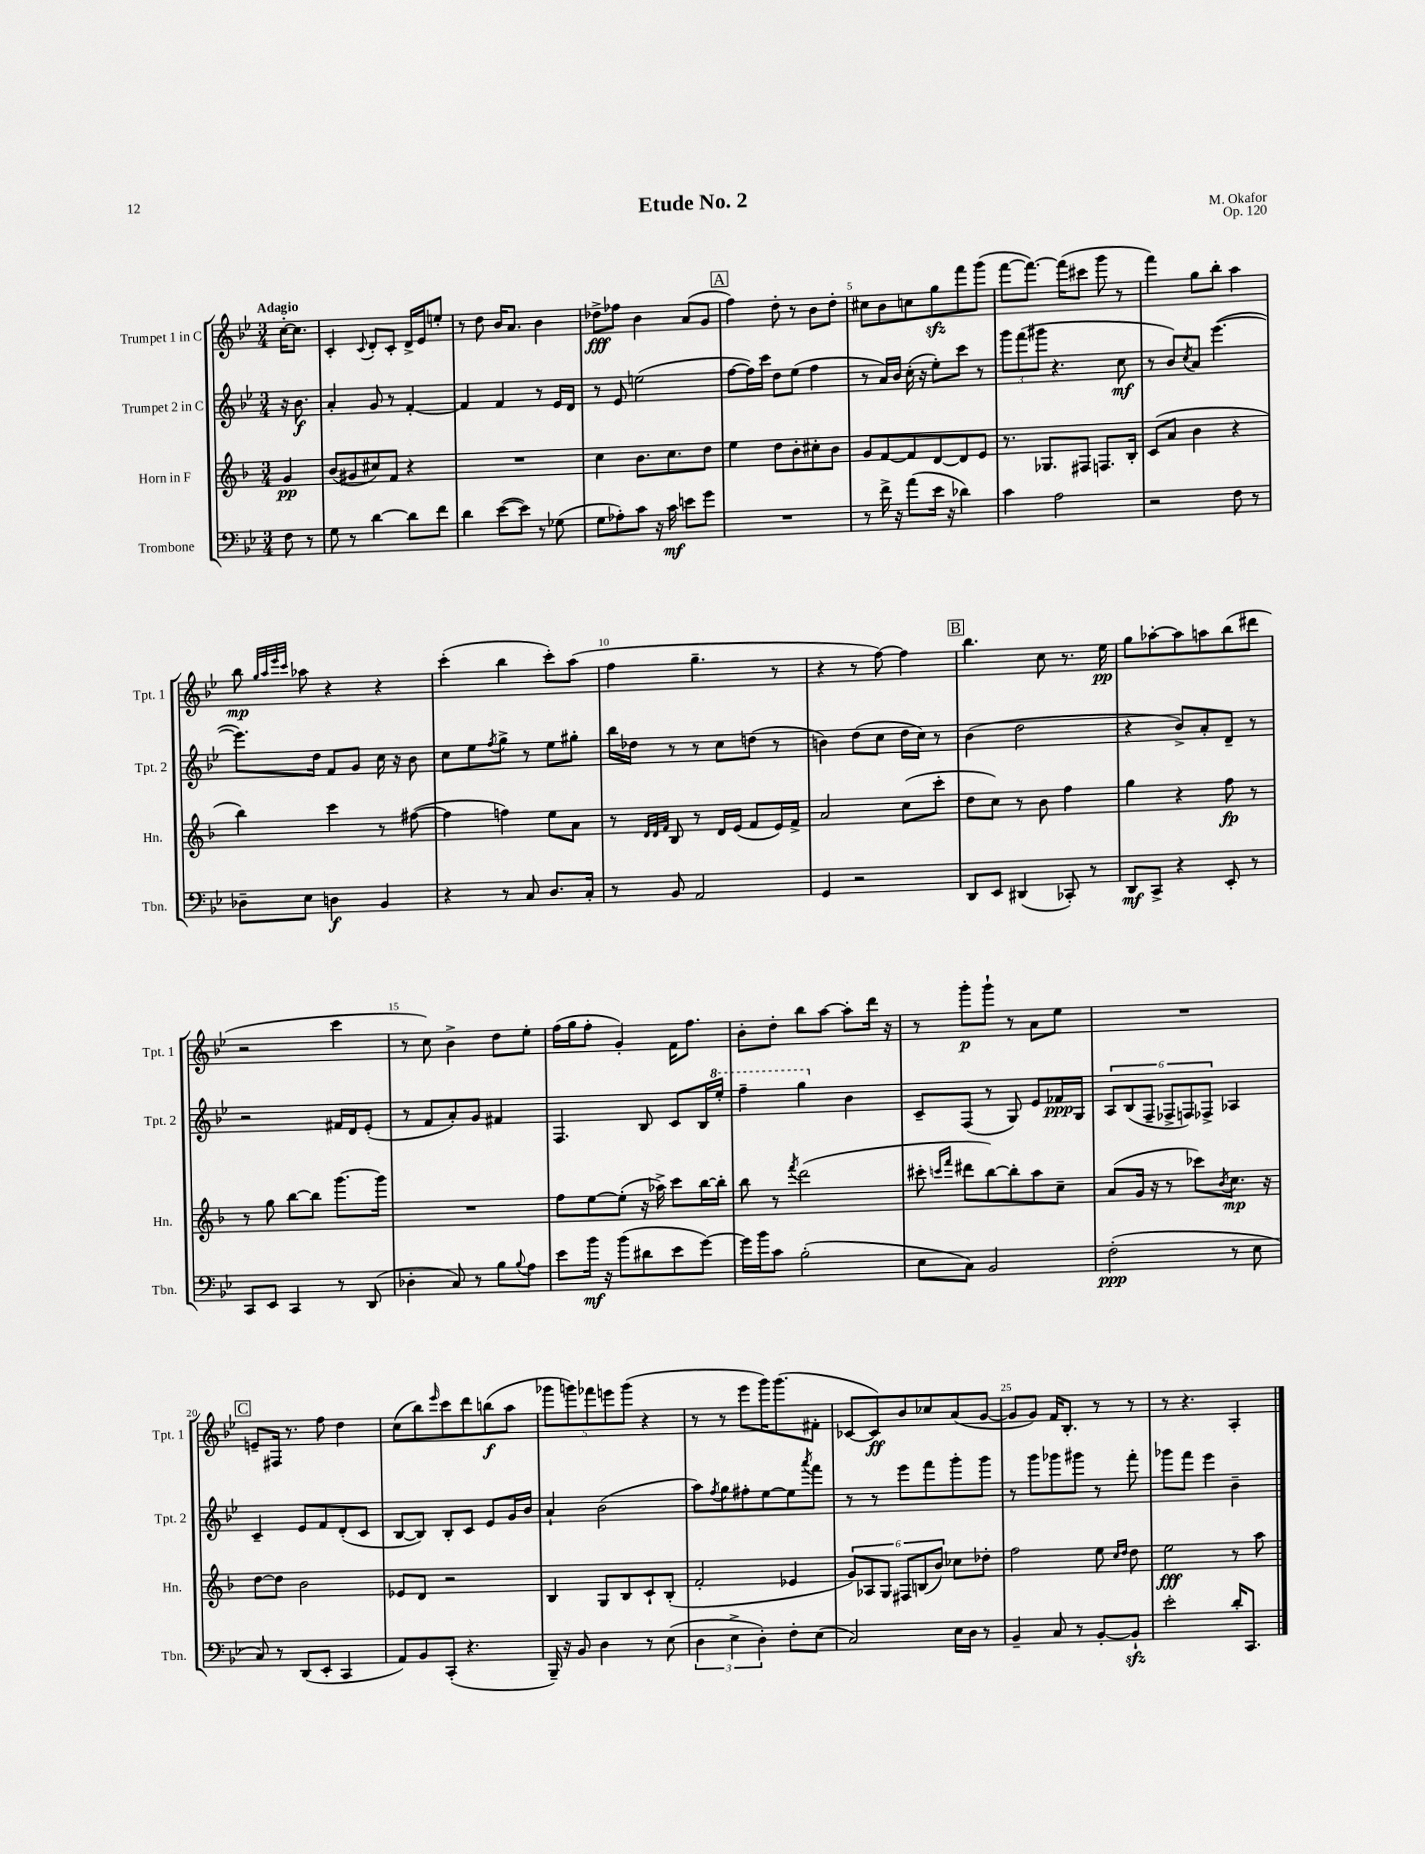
\header { title = "Etude No. 2" composer = "M. Okafor" opus = "Op. 120" }
<<
\new StaffGroup <<
\new Staff = "s0" \with { instrumentName = "Trumpet 1 in C" shortInstrumentName = "Tpt. 1" } {
    \clef treble \key bes \major \numericTimeSignature \time 3/4 \partial 4 \tempo "Adagio"
    c''16~-. c''8. |
    c'4-. \appoggiatura { c'8 } d'8-. c'8-. d'16-> ees'16 e''8-. |
    r8 d''8 bes'16 a'8. bes'4 |
    des''8->\fff fes''8 bes'4 a'8( g'8 |
    \mark \markup { \box "A" } f''4) d''8-. r8 bes'8 d''8-. |
    cis''8 bes'8 c''8 g''8\sfz f'''8 g'''8( |
    f'''8~ f'''8.~) f'''16( cis'''8 g'''8 r8 |
    f'''4) g''8 bes''8-. a''4 |
    bes''8\mp \grace { g''32 a''32 ees'''32 c'''32 } aes''8 r4 r4 |
    c'''4-.( bes''4 c'''8-.) a''8( |
    f''4 g''4.-- r8 |
    r4 r8 f''8~) f''4 |
    \mark \markup { \box "B" } bes''4. c''8 r8. ees''16\pp |
    g''8 aes''8~-. aes''8 a''8 bes''8( dis'''8 |
    r2 c'''4 |
    r8 c''8) bes'4-> d''8 ees''8-. |
    f''16( g''16 f''8-. g'4-.) f'16 f''8. |
    bes'8-. d''8-. bes''8 a''8~ a''8-. d'''16 r16 |
    r8 g'''8-.\p g'''8-! r8 a'8 ees''8 |
    R2. |
    \mark \markup { \box "C" } e'8-- fis16 r8. f''8 d''4 |
    c''8( bes''8) \grace { ees'''16 } c'''8 d'''8 b''8\f( a''8 |
    \tuplet 5/4 { ges'''8 g'''8) fes'''8 e'''8 g'''8( } r4 |
    r8 r8 ees'''8 g'''16) g'''8.( fis'8-. |
    ces'8~ ces'8\ff) bes'8 ces''8 a'8( g'8~ |
    g'8 g'8) f'16 bes8.-. r8 r8 |
    r8 r4. a4-. \bar "|." |
}
\new Staff = "s1" \with { instrumentName = "Trumpet 2 in C" shortInstrumentName = "Tpt. 2" } {
    \clef treble \key bes \major \numericTimeSignature \time 3/4 \partial 4
    r16 bes'8.\f |
    a'4-. g'8 r8 f'4~-. |
    f'4 f'4 r8 ees'16 d'16 |
    r8 ees'8 e''2( |
    \mark \markup { \box "A" } f''8~ f''16) c'''16 d''8 ees''8( f''4 |
    r8 a'16) bes'16 c''16-.( r16 ees''8-.) c'''8 r8 |
    \tuplet 3/2 { g'''8 f'''8( gis'''8 } r4. c''8\mf |
    r8 bes'8) \acciaccatura { c''8 } a'8 ees'''4.~( |
    ees'''8.) d''16 f'8 g'8 c''16 r16 bes'8 |
    c''8 ees''8 \acciaccatura { f''8 } g''8-> r8 ees''8 gis''8-. |
    bes''16 des''16 r8 r8 c''8 d''8( r8 |
    b'4) d''8( c''8 d''16 c''16) r8 |
    \mark \markup { \box "B" } bes'4( d''2 |
    r4 bes'8->) a'8-. d'8-- r8 |
    r2 fis'16 d'16 ees'8-.( |
    r8 f'8 a'8-.) g'8 fis'4 |
    f4. bes8 c'8 bes16 \ottava #1 ees'''16-. |
    f'''4-- g'''4 \ottava #0 bes'4 |
    c'8-- f8( r8 g8) ees'8 fes'16\ppp g16 |
    \tuplet 6/4 { a8 bes8( f8-- fes8-> f8) fes8-> } aes4 |
    \mark \markup { \box "C" } c'4-- ees'8 f'8 d'8-.( c'8 |
    bes8~ bes8) bes8-. c'8 ees'8 g'16 bes'16 |
    a'4-! bes'2( |
    a''8) \acciaccatura { f''8 } g''8 fis''8-. ees''8~ ees''8 \acciaccatura { a'''8 } f'''8 |
    r8 r8 ees'''8 f'''8 g'''8-. g'''8 |
    r8 g'''8 ges'''8 gis'''8 r8 f'''8-. |
    ges'''8 f'''8 ees'''4 bes'4-- \bar "|." |
}
\new Staff = "s2" \with { instrumentName = "Horn in F" shortInstrumentName = "Hn." } {
    \clef treble \key f \major \numericTimeSignature \time 3/4 \partial 4
    g'4\pp |
    bes'8( gis'8 cis''8) f'8 r4 |
    R2. |
    c''4 bes'8. c''8. d''8 |
    \mark \markup { \box "A" } e''4 d''8 bes'8-. cis''8-. bes'8 |
    g'8 f'8~ f'8 d'8~ d'8 e'8 |
    r8. ges8. fis8 f8. bes16-. |
    c'8( a'8 bes'4 r4 |
    bes''4) c'''4 r8 fis''8~( |
    fis''4 f''4) e''8 a'8 |
    r8 \grace { d'32 d'32 f'32 } bes8 r8 d'16 e'16( f'8 e'16) f'16-> |
    a'2 c''8( c'''8-. |
    \mark \markup { \box "B" } d''8 c''8) r8 bes'8 f''4 |
    g''4 r4 f''8\fp r8 |
    r8 g''8 bes''8~ bes''8 g'''8.~ g'''16 |
    R2. |
    f''8 e''8~ e''8-.( r16 aes''16->) c'''8 bes''16~ bes''16-. |
    bes''8 r8 \acciaccatura { f'''8 } d'''2( |
    cis'''8-. \grace { c'''16 f'''16 } dis'''8 bes''8~) bes''8-. a''8 c''8-- |
    a'8( g'16 r16 r8 ces'''8) \acciaccatura { bes'8 } c''8.\mp r16 |
    \mark \markup { \box "C" } d''8~ d''8 bes'2 |
    ees'8 d'8 r2 |
    bes4 g8 bes8 c'8-! bes8-.( |
    f'2-. ees'4 |
    \tuplet 6/4 { g'8) aes8 g8 fis8 b8( bes'8) } ces''8 des''8-. |
    f''2 e''8 \grace { c''16 d''16 } d''8 |
    e''2\fff r8 a''8 \bar "|." |
}
\new Staff = "s3" \with { instrumentName = "Trombone" shortInstrumentName = "Tbn." } {
    \clef bass \key bes \major \numericTimeSignature \time 3/4 \partial 4
    f8 r8 |
    g8 r8 d'4~ d'8 f'8 |
    d'4 ees'8~( ees'8) r8 ges8( |
    g8 aes8-.) c'8 r16 c'16\mf e'8 g'8 |
    \mark \markup { \box "A" } R2. |
    r8 f'16-> r16 a'8( ees'16 r16 des'4) |
    c'4 a2 |
    r2 f8 r8 |
    des8-- ees8 d4\f bes,4 |
    r4 r8 c8 d8. c16-. |
    r8 bes,8 a,2 |
    g,4 r2 |
    \mark \markup { \box "B" } d,8 ees,8 dis,4( ces,8-.) r8 |
    d,8\mf c,8-> r4 ees,8-. r8 |
    c,8 ees,8 c,4 r8 d,8( |
    des4-. c8) r8 bes8 \appoggiatura { bes8 } a8 |
    ees'8 bes'16\mf r16 bes'8( dis'8 ees'8 g'8~) |
    g'16 bes'16 c'8 bes2-.( |
    ees8 c8) bes,2 |
    f2-.\ppp( r8 ees8 |
    \mark \markup { \box "C" } c8) r8 d,8( ees,8-. c,4 |
    a,8) bes,8 c,8-.( r4. |
    bes,,16--) r16 bes,8 d4 r8 ees8( |
    \tuplet 3/2 { d4 ees4-> d4-.) } f8-. ees8( |
    c2) ees16 d16 r8 |
    bes,4-- c8 r8 bes,8~-. bes,8-!\sfz |
    ees'2-. d'16-. c,8. \bar "|." |
}
>>
>>
\layout { \context { \Score \override BarNumber.break-visibility = ##(#f #t #t) barNumberVisibility = #(every-nth-bar-number-visible 5) } }
